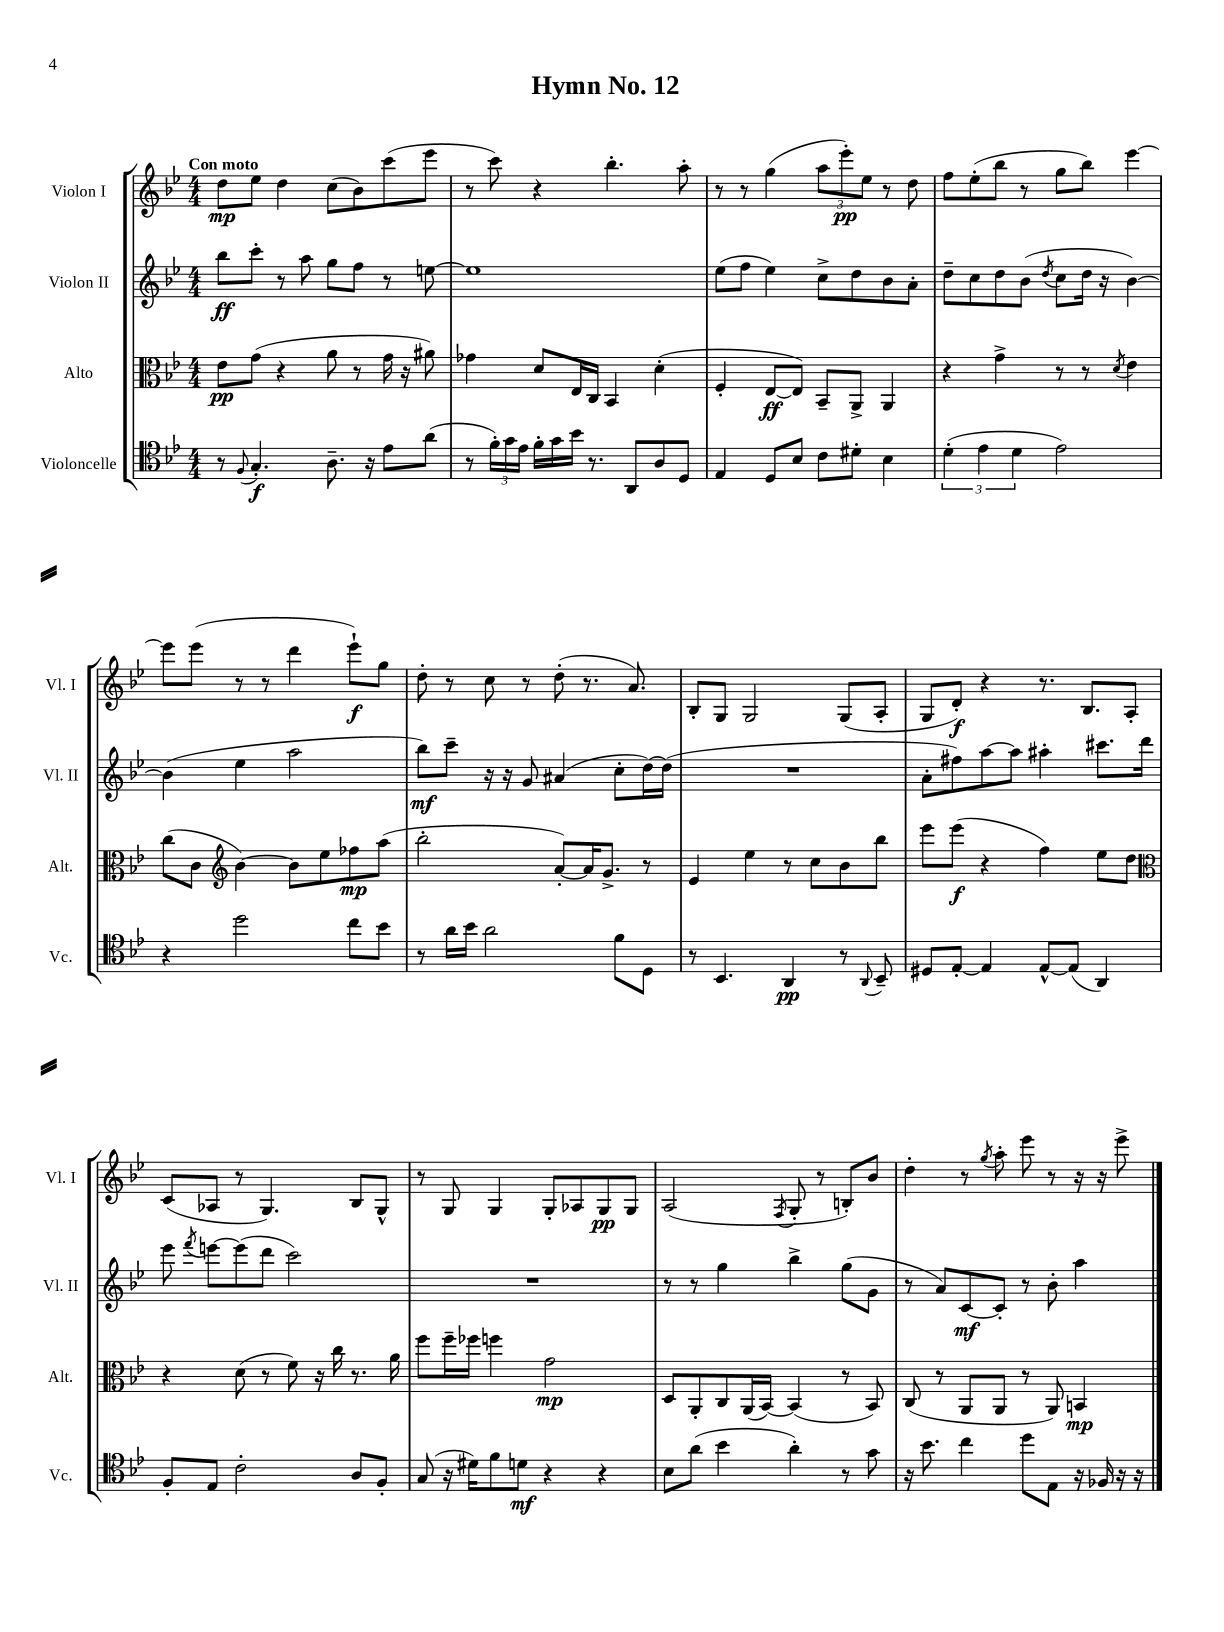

**kern	**dynam	**kern	**dynam	**kern	**dynam	**kern	**dynam
*part4	*part4	*part3	*part3	*part2	*part2	*part1	*part1
*staff4	*staff4	*staff3	*staff3	*staff2	*staff2	*staff1	*staff1
*I"Violoncelle	*	*I"Alto	*	*I"Violon II	*	*I"Violon I	*
*I'Vc.	*	*I'Alt.	*	*I'Vl. II	*	*I'Vl. I	*
*clefC4	*	*clefC3	*	*clefG2	*	*clefG2	*
*k[b-e-]	*	*k[b-e-]	*	*k[b-e-]	*	*k[b-e-]	*
*M4/4	*	*M4/4	*	*M4/4	*	*M4/4	*
=1	=1	=1	=1	=1	=1	=1	=1
!	!	!	!	!	!	!LO:TX:a:B:t=Con moto	!
8r	.	8e-\L	pp	8bb-\L	ff	8dd\L	mp
8qqF/	.	.	.	.	.	.	.
4.G'/	f	(8g\J	.	8ccc'\J	.	8ee-\J	.
.	.	4r	.	8r	.	4dd\	.
.	.	.	.	8aa\	.	.	.
8.A~\	.	8a\	.	8gg\L	.	(8cc\L	.
.	.	8r	.	8ff\J	.	8b-\)	.
16r	.	.	.	.	.	.	.
8e-\L	.	16g\	.	8r	.	(8ccc\	.
.	.	16r	.	.	.	.	.
(8a\J	.	8a#X\)	.	[8een\	.	8eee-\J	.
=2	=2	=2	=2	=2	=2	=2	=2
8r	.	4g-X\	.	1ee]	.	8r	.
24f'\LL)	.	.	.	.	.	8ccc\)	.
24g\	.	.	.	.	.	.	.
24e-\JJ	.	.	.	.	.	.	.
16f'\LL	.	8d/L	.	.	.	4r	.
16g\	.	.	.	.	.	.	.
16b-\JJ	.	16E-/L	.	.	.	.	.
8.r	.	16C/JJ	.	.	.	.	.
.	.	4BB-/	.	.	.	4.bb-'\	.
8AA/L	.	.	.	.	.	.	.
8A/	.	(4d'\	.	.	.	.	.
8D/J	.	.	.	.	.	8aa'\	.
=3	=3	=3	=3	=3	=3	=3	=3
4E-/	.	4F'/	.	(8ee-\L	.	8r	.
.	.	.	.	8ff\J	.	8r	.
8D/L	.	[8E-/L	ff	4ee-\)	.	(4gg\	.
8B-/J	.	8E-/J])	.	.	.	.	.
8c\L	.	8BB-~/L	.	8cc^\L	.	12aa\L	.
.	.	.	.	.	.	12eee-'\)	pp
8d#X'\J	.	8AA^/J	.	8dd\	.	.	.
.	.	.	.	.	.	12ee-\J	.
4B-\	.	4AA/	.	8b-\	.	8r	.
.	.	.	.	8a'\J	.	8dd\	.
=4	=4	=4	=4	=4	=4	=4	=4
(6d'\	.	4r	.	8dd~\L	.	8ff\L	.
.	.	.	.	8cc\	.	(8ee-'\	.
6e-\	.	.	.	.	.	.	.
.	.	4g^\	.	8dd\	.	8bb-\J	.
6d\	.	.	.	.	.	.	.
.	.	.	.	(8b-\J	.	8r	.
.	.	.	.	8qdd/	.	.	.
2e-\)	.	8r	.	8cc\L	.	8gg\L	.
.	.	8r	.	16dd\Jk	.	8bb-\J)	.
.	.	.	.	16r	.	.	.
.	.	8qd/	.	.	.	.	.
.	.	4e-\	.	[4b-\)	.	[4eee-\	.
!!LO:LB:g=z
=5	=5	=5	=5	=5	=5	=5	=5
4r	.	(8cc\L	.	(4b-\]	.	8eee-\L]	.
.	.	8c\J	.	.	.	(8eee-\J	.
*	*	*clefG2	*	*	*	*	*
2dd\	.	[4b-\)	.	4ee-\	.	8r	.
.	.	.	.	.	.	8r	.
.	.	8b-\L]	.	2aa\	.	4ddd\	.
.	.	8ee-\	.	.	.	.	.
8cc\L	.	8ff-X\	mp	.	.	8eee-`\L)	f
8b-\J	.	(8aa\J	.	.	.	8gg\J	.
=6	=6	=6	=6	=6	=6	=6	=6
8r	.	2bb-'\	.	8bb-\L)	mf	8dd'\	.
16a\LL	.	.	.	8ccc~\J	.	8r	.
16b-\JJ	.	.	.	.	.	.	.
2a\	.	.	.	16r	.	8cc\	.
.	.	.	.	16r	.	.	.
.	.	.	.	8g/	.	8r	.
.	.	[8a'/L)	.	(4a#X/	.	(8dd'\	.
.	.	16a/K]	.	.	.	8.r	.
.	.	8.g^/J	.	.	.	.	.
8f\L	.	.	.	8cc'\L	.	.	.
.	.	.	.	.	.	8.a/)	.
8D\J	.	8r	.	[16dd\L)	.	.	.
.	.	.	.	(16dd\JJ]	.	.	.
=7	=7	=7	=7	=7	=7	=7	=7
8r	.	4e-/	.	1r	.	8B-'/L	.
4.BB-/	.	.	.	.	.	8G/J	.
.	.	4ee-\	.	.	.	2G/	.
4AA/	pp	8r	.	.	.	.	.
.	.	8cc\L	.	.	.	.	.
8r	.	8b-\	.	.	.	(8G/L	.
8qqAA/	.	.	.	.	.	.	.
8BB-~/	.	8bb-\J	.	.	.	8A'/J	.
=8	=8	=8	=8	=8	=8	=8	=8
8D#X/L	.	8eee-\L	.	8a'\L	.	8G/L	.
[8E-'/J	.	(8eee-\J	f	8ff#X\)	.	8d'/J)	f
4E-/]	.	4r	.	[8aa\	.	4r	.
.	.	.	.	8aa\J]	.	.	.
[8E-^^/L	.	4ff\)	.	4aa#X'\	.	8.r	.
(8E-/J]	.	.	.	.	.	.	.
.	.	.	.	.	.	8.B-/L	.
4AA/)	.	8ee-\L	.	8.ccc#X\L	.	.	.
.	.	8dd\J	.	.	.	8A'/J	.
.	.	.	.	16ddd\Jk	.	.	.
!!LO:LB:g=z
=9	=9	=9	=9	=9	=9	=9	=9
*	*	*clefC3	*	*	*	*	*
8F'/L	.	4r	.	8eee-\	.	(8c/L	.
.	.	.	.	8qfff/	.	.	.
8E-/J	.	.	.	[8eeen\L	.	8A-X/J	.
2c'\	.	(8d\	.	(8eee\]	.	8r	.
.	.	8r	.	8ddd\J	.	4.G/)	.
.	.	8f\)	.	2ccc\)	.	.	.
.	.	16r	.	.	.	.	.
.	.	16cc\	.	.	.	.	.
8A/L	.	8.r	.	.	.	8B-/L	.
8F'/J	.	.	.	.	.	8G^^/J	.
.	.	16a\	.	.	.	.	.
=10	=10	=10	=10	=10	=10	=10	=10
(8G/	.	8ff\L	.	1r	.	8r	.
16r	.	16ff~\L	.	.	.	8G/	.
16d#X\KL)	.	16ff-X\JJ	.	.	.	.	.
8f\	.	4ffn\	.	.	.	4G/	.
8dn\J	mf	.	.	.	.	.	.
4r	.	2g\	mp	.	.	8G'/L	.
.	.	.	.	.	.	8A-X/	.
4r	.	.	.	.	.	8G/	pp
.	.	.	.	.	.	8G/J	.
=11	=11	=11	=11	=11	=11	=11	=11
8B-\L	.	8D/L	.	8r	.	(2A/	.
(8a\J	.	8AA'/	.	8r	.	.	.
4b-\	.	8C/	.	4gg\	.	.	.
.	.	(16AA/L	.	.	.	.	.
.	.	[16BB-/JJ)	.	.	.	.	.
.	.	.	.	.	.	8qF/	.
4a'\)	.	(4BB-/]	.	4bb-^\	.	8G'/	.
.	.	.	.	.	.	8r	.
8r	.	8r	.	(8gg\L	.	8Bn'/L)	.
8g\	.	8BB-/)	.	8g\J	.	8b-/J	.
=12	=12	=12	=12	=12	=12	=12	=12
16r	.	(8C/	.	8r	.	4dd'\	.
8.b-\	.	.	.	.	.	.	.
.	.	8r	.	8a/L)	.	.	.
4cc\	.	8AA/L	.	[8c/	mf	8r	.
.	.	.	.	.	.	8qgg/	.
.	.	8AA/J	.	8c'/J]	.	8aa'\	.
8dd\L	.	8r	.	8r	.	8eee-\	.
8E-\J	.	8AA/)	.	8b-'\	.	8r	.
16r	.	4BBn/	mp	4aa\	.	16r	.
16F-X/	.	.	.	.	.	16r	.
16r	.	.	.	.	.	8eee-^\	.
16r	.	.	.	.	.	.	.
==	==	==	==	==	==	==	==
*-	*-	*-	*-	*-	*-	*-	*-
